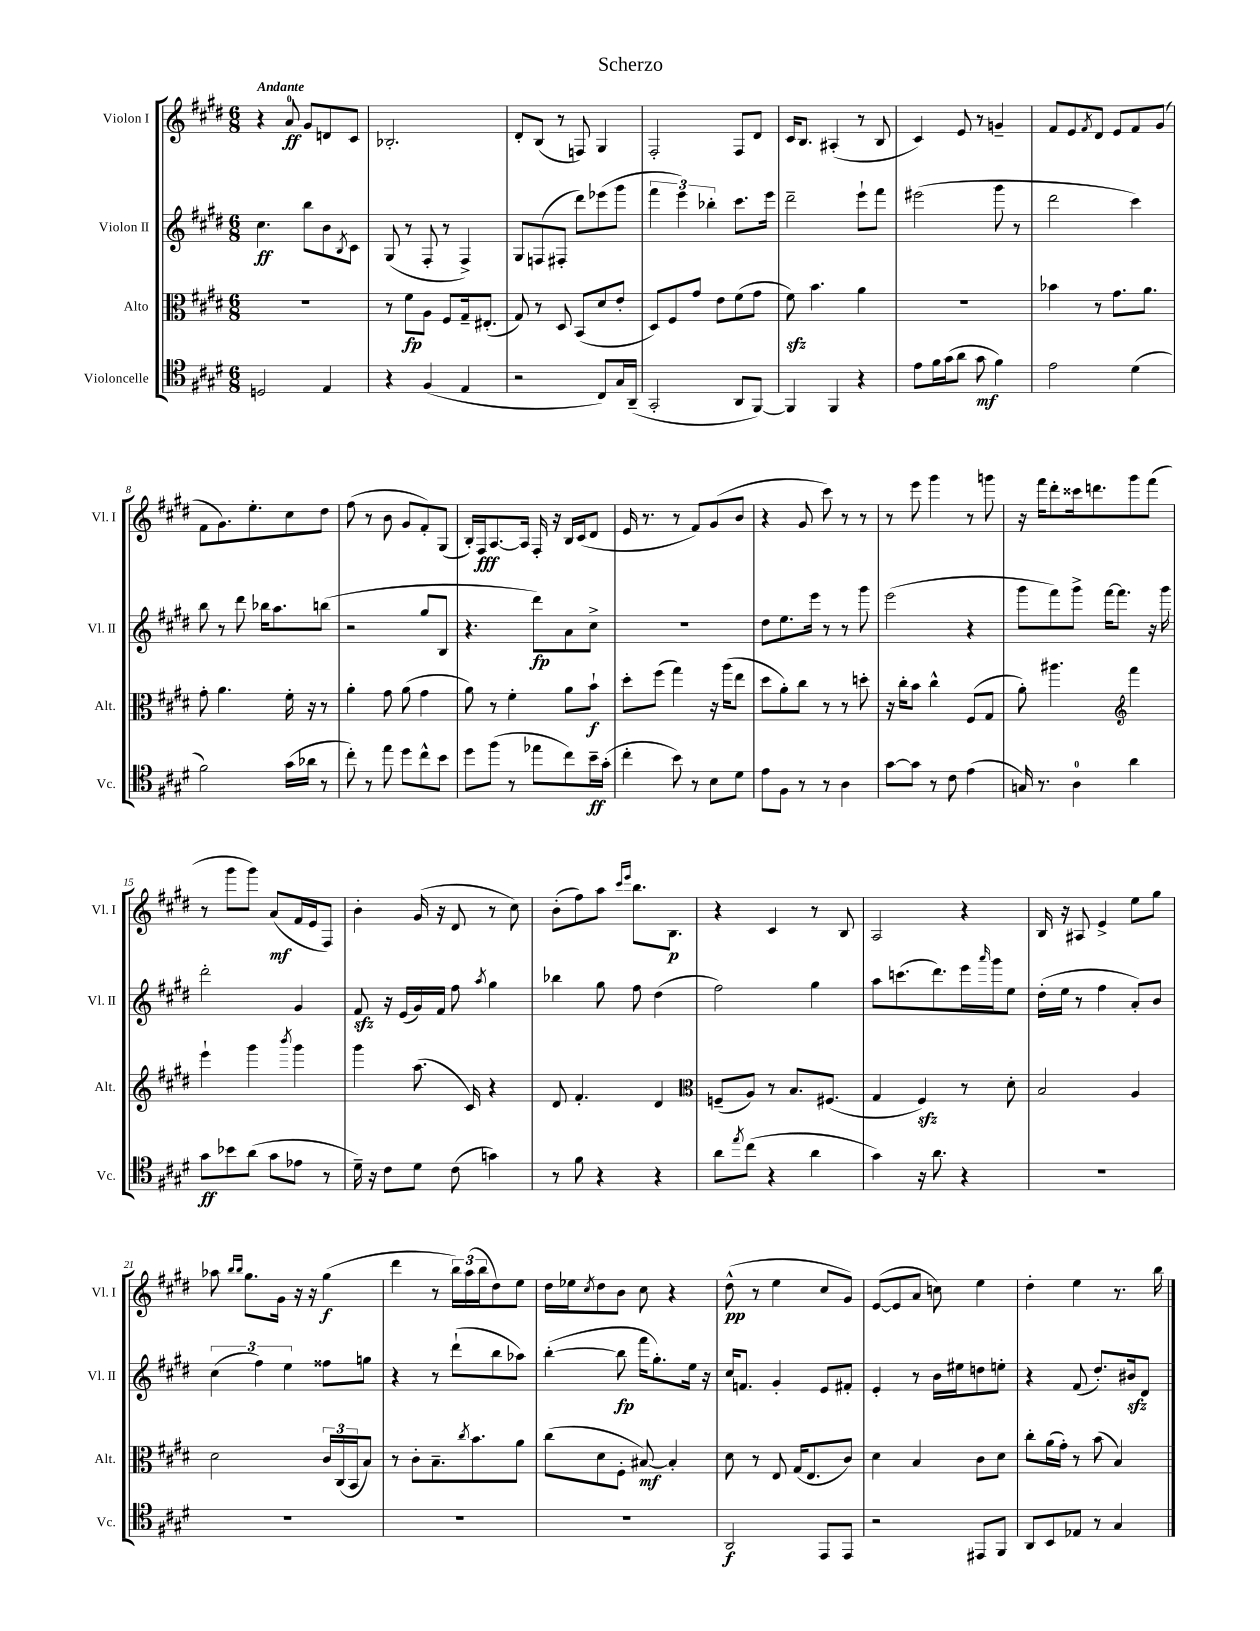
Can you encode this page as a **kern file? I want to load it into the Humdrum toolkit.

**kern	**dynam	**kern	**dynam	**kern	**dynam	**kern	**dynam
*part4	*part4	*part3	*part3	*part2	*part2	*part1	*part1
*staff4	*staff4	*staff3	*staff3	*staff2	*staff2	*staff1	*staff1
*I"Violoncelle	*	*I"Alto	*	*I"Violon II	*	*I"Violon I	*
*I'Vc.	*	*I'Alt.	*	*I'Vl. II	*	*I'Vl. I	*
*clefC4	*	*clefC3	*	*clefG2	*	*clefG2	*
*k[f#c#g#d#]	*	*k[f#c#g#d#]	*	*k[f#c#g#d#]	*	*k[f#c#g#d#]	*
*M6/8	*	*M6/8	*	*M6/8	*	*M6/8	*
=1	=1	=1	=1	=1	=1	=1	=1
!	!	!	!	!	!	!LO:TX:a:B:t=Andante	!
2Dn/	.	2.r	.	4.cc#\	ff	4r	.
.	.	.	.	.	.	8a/	ff
.	.	.	.	8bb\L	.	8g#/L	.
4E/	.	.	.	8b\	.	8dn/	.
.	.	.	.	8qB/	.	.	.
.	.	.	.	8c#\J	.	8c#/J	.
=2	=2	=2	=2	=2	=2	=2	=2
4r	.	8r	.	(8G#/	.	2.B-X'/	.
.	.	8f#\L	fp	8r	.	.	.
(4F#/	.	8A\J	.	8F#'/	.	.	.
.	.	8F#/L	.	8r	.	.	.
4E/	.	16G#~/k	.	4F#^/)	.	.	.
.	.	(8.E#X'/J	.	.	.	.	.
=3	=3	=3	=3	=3	=3	=3	=3
2r	.	8G#/)	.	8G#/L	.	8d#'/L	.
.	.	8r	.	(8Fn/	.	(8B/J	.
.	.	8D#/	.	8F#X'/J	.	8r	.
.	.	(8BB/L	.	8ddd#\L)	.	8Fn/)	.
8C#/L)	.	8d#/	.	(8eee-X\	.	4G#/	.
16G#/L	.	8e'/J	.	8ggg#\J	.	.	.
(16AA~/JJ	.	.	.	.	.	.	.
=4	=4	=4	=4	=4	=4	=4	=4
2GG#'/	.	8D#/L)	.	6fff#\	.	2F#'/	.
.	.	8F#/	.	.	.	.	.
.	.	.	.	6eee\)	.	.	.
.	.	8g#/J	.	.	.	.	.
.	.	.	.	6bb-X'\	.	.	.
.	.	8e\L	.	.	.	.	.
8AA/L	.	(8f#\	.	8.ccc#\L	.	8F#/L	.
[8FF#/J)	.	8g#\J	.	.	.	8d#/J	.
.	.	.	.	16eee\Jk	.	.	.
=5	=5	=5	=5	=5	=5	=5	=5
4FF#/]	.	8f#zz\)	.	2ddd#~\	.	16c#/KL	.
.	.	.	.	.	.	8.B/J	.
.	.	4.b\	.	.	.	.	.
4FF#/	.	.	.	.	.	(4A#X'/	.
4r	.	4a\	.	8eee`\L	.	8r	.
.	.	.	.	8fff#\J	.	8B/	.
=6	=6	=6	=6	=6	=6	=6	=6
8e\L	.	2.r	.	(2eee#X\	.	4c#/)	.
16f#\L	.	.	.	.	.	.	.
(16g#\J	.	.	.	.	.	.	.
8a\J	.	.	.	.	.	8e/	.
8g#\	mf	.	.	.	.	8r	.
4f#\)	.	.	.	8ggg#\	.	4gn~/	.
.	.	.	.	8r	.	.	.
=7	=7	=7	=7	=7	=7	=7	=7
2e\	.	4b-X\	.	2ddd#\	.	8f#/L	.
.	.	.	.	.	.	8e/	.
.	.	.	.	.	.	8qf#/	.
.	.	8r	.	.	.	8d#/J	.
.	.	8.g#\L	.	.	.	8e/L	.
(4d#\	.	.	.	4ccc#\)	.	8f#/	.
.	.	8.a\J	.	.	.	.	.
.	.	.	.	.	.	(8g#/J	.
!!LO:LB:g=z
=8	=8	=8	=8	=8	=8	=8	=8
2f#\)	.	8g#'\	.	8bb\	.	8f#\L	.
.	.	4.a\	.	8r	.	8.g#\)	.
.	.	.	.	8ddd#\	.	.	.
.	.	.	.	.	.	8.ee'\	.
.	.	.	.	16bb-X\KL	.	.	.
.	.	.	.	8.aa\	.	.	.
(16g#\LL	.	16f#'\	.	.	.	8cc#\	.
16a-X\JJ	.	16r	.	.	.	.	.
8r	.	8r	.	(8bbn\J	.	8dd#\J	.
=9	=9	=9	=9	=9	=9	=9	=9
8cc#'\)	.	4a'\	.	2r	.	(8ff#\	.
8r	.	.	.	.	.	8r	.
8ee\	.	8g#\	.	.	.	8b\	.
8dd#\L	.	(8a\	.	.	.	8g#/L	.
8cc#^^\	.	4g#\	.	8gg#/L	.	8f#'/)	.
8b\J	.	.	.	8B/J	.	(8G#/J	.
=10	=10	=10	=10	=10	=10	=10	=10
8dd#\L	.	8a\)	.	4.r	.	16B'/LL)	.
.	.	.	.	.	.	16F#/J	fff
(8ff#\J	.	8r	.	.	.	[8.A/	.
8r	.	4f#'\	.	.	.	.	.
.	.	.	.	.	.	16A/Jk]	.
8ee-X\L	.	.	.	8ddd#\L)	fp	16F#'/	.
.	.	.	.	.	.	16r	.
8cc#\)	.	8a\L	.	8a\	.	16B/LL	.
.	.	.	.	.	.	(16c#/J	.
16b~\L	ff	8b`\J	f	8cc#^\J	.	8d#/J	.
(16g#'\JJ	.	.	.	.	.	.	.
=11	=11	=11	=11	=11	=11	=11	=11
4cc#'\	.	8dd#'\L	.	2.r	.	16e/	.
.	.	.	.	.	.	8.r	.
.	.	(8ff#\J	.	.	.	.	.
8b\)	.	4gg#\)	.	.	.	8r	.
8r	.	.	.	.	.	8f#/L)	.
8B\L	.	16r	.	.	.	(8g#/	.
.	.	(16aa\KL	.	.	.	.	.
8d#\J	.	8ee\J	.	.	.	8b/J	.
=12	=12	=12	=12	=12	=12	=12	=12
8e\L	.	8dd#\L	.	8dd#\L	.	4r	.
8F#\J	.	8a'\)	.	8.ee\	.	.	.
8r	.	8cc#\J	.	.	.	8g#/	.
.	.	.	.	16eee\Jk	.	.	.
8r	.	8r	.	8r	.	8ccc#\)	.
4A\	.	8r	.	8r	.	8r	.
.	.	8ddn'\	.	8ggg#\	.	8r	.
=13	=13	=13	=13	=13	=13	=13	=13
[8g#\L	.	16r	.	(2eee\	.	8r	.
.	.	16cc#'\KL	.	.	.	.	.
8g#\J]	.	8b\J	.	.	.	8eee\	.
8r	.	4cc#^^\	.	.	.	4ggg#\	.
8c#\	.	.	.	.	.	.	.
(4e\	.	(8F#/L	.	4r	.	8r	.
.	.	8G#/J	.	.	.	8gggn\	.
=14	=14	=14	=14	=14	=14	=14	=14
16Gn/)	.	8a'\)	.	8ggg#\L	.	16r	.
8.r	.	.	.	.	.	16fff#\KL	.
.	.	4.aa#X\	.	8fff#\)	.	8ddd#'\	.
4A\	.	.	.	8ggg#^\J	.	16ccc##X\k	.
.	.	.	.	.	.	8.dddn\	.
.	.	.	.	[16fff#\KL	.	.	.
.	.	.	.	8.fff#\J]	.	.	.
*	*	*clefG2	*	*	*	*	*
4a\	.	4fff#\	.	.	.	8ggg#\	.
.	.	.	.	16r	.	(8fff#\J	.
.	.	.	.	16ggg#\	.	.	.
!!LO:LB:g=z
=15	=15	=15	=15	=15	=15	=15	=15
8g#\L	ff	4eee`\	.	2ddd#'\	.	8r	.
8b-X\	.	.	.	.	.	8ggg#\L	.
(8a\J	.	4ggg#\	.	.	.	8ggg#\J)	.
8g#\L	.	.	.	.	.	(8a/L	mf
.	.	8qbbb/	.	.	.	.	.
8e-X\J	.	4ggg#\	.	4g#/	.	16f#/L	.
.	.	.	.	.	.	16e/J	.
8r	.	.	.	.	.	8F#/J)	.
=16	=16	=16	=16	=16	=16	=16	=16
16d#~\)	.	4ggg#\	.	8f#zz/	.	4b'\	.
16r	.	.	.	.	.	.	.
8c#\L	.	.	.	16r	.	.	.
.	.	.	.	(16e/LL	.	.	.
8d#\J	.	(8.aa\	.	16g#/)	.	(16g#/	.
.	.	.	.	16f#/JJ	.	16r	.
(8c#\	.	.	.	8ff#\	.	8d#/	.
.	.	16c#/)	.	.	.	.	.
.	.	.	.	8qaa/	.	.	.
4gn\)	.	4r	.	4gg#\	.	8r	.
.	.	.	.	.	.	8cc#\)	.
=17	=17	=17	=17	=17	=17	=17	=17
8r	.	8d#/	.	4bb-X\	.	(8b'\L	.
8f#\	.	4.f#'/	.	.	.	8ff#\)	.
4r	.	.	.	8gg#\	.	8aa\J	.
.	.	.	.	.	.	16qqccc#/LL	.
.	.	.	.	.	.	16qqeee/JJ	.
.	.	.	.	8ff#\	.	8.bb\L	.
4r	.	4d#/	.	(4dd#\	.	.	.
.	.	.	.	.	.	8.B\J	p
=18	=18	=18	=18	=18	=18	=18	=18
*	*	*clefC3	*	*	*	*	*
8a\L	.	(8Fn~/L	.	2ff#\)	.	4r	.
8qee/	.	.	.	.	.	.	.
(8cc#\J	.	8A/J)	.	.	.	.	.
4r	.	8r	.	.	.	4c#/	.
.	.	8.B/L	.	.	.	.	.
4a\	.	.	.	4gg#\	.	8r	.
.	.	(8.F#X/J	.	.	.	.	.
.	.	.	.	.	.	8B/	.
=19	=19	=19	=19	=19	=19	=19	=19
4g#\)	.	4G#/	.	8aa\L	.	2A/	.
.	.	.	.	(8.cccn\	.	.	.
16r	.	4F#zz/)	.	.	.	.	.
8.a\	.	.	.	8.ddd#\)	.	.	.
4r	.	8r	.	16eee\L	.	4r	.
.	.	.	.	16qqaaa/	.	.	.
.	.	.	.	16ggg#\J	.	.	.
.	.	8d#'\	.	8ee\J	.	.	.
=20	=20	=20	=20	=20	=20	=20	=20
2.r	.	2B/	.	(16dd#'\LL	.	16B/	.
.	.	.	.	16ee\JJ	.	16r	.
.	.	.	.	8r	.	8A#X/	.
.	.	.	.	4ff#\	.	4e^/	.
.	.	4A/	.	8a'/L)	.	8ee\L	.
.	.	.	.	8b/J	.	8gg#\J	.
!!LO:LB:g=z
=21	=21	=21	=21	=21	=21	=21	=21
2.r	.	2d#\	.	(6cc#\	.	8aa-X\	.
.	.	.	.	.	.	16qqbb/LL	.
.	.	.	.	.	.	16qqbb/JJ	.
.	.	.	.	.	.	8.gg#\L	.
.	.	.	.	6ff#\)	.	.	.
.	.	.	.	.	.	16g#\Jk	.
.	.	.	.	6ee\	.	.	.
.	.	.	.	.	.	16r	.
.	.	.	.	.	.	16r	.
.	.	24c#/LL	.	8ff##X\L	.	(4gg#\	f
.	.	(24C#/	.	.	.	.	.
.	.	24BB/J	.	.	.	.	.
.	.	8B/J)	.	8ggn\J	.	.	.
=22	=22	=22	=22	=22	=22	=22	=22
2.r	.	8r	.	4r	.	4ddd#\	.
.	.	8c#'\L	.	.	.	.	.
.	.	8.B~\	.	8r	.	8r	.
.	.	.	.	(8ddd#`\L	.	24bb\LL)	.
.	.	.	.	.	.	(24aa\	.
.	.	8qcc#/	.	.	.	.	.
.	.	8.b\	.	.	.	.	.
.	.	.	.	.	.	24bb\J	.
.	.	.	.	8bb\	.	8dd#\)	.
.	.	8a\J	.	8aa-X\J)	.	8ee\J	.
=23	=23	=23	=23	=23	=23	=23	=23
2.r	.	(8cc#\L	.	([4bb'\	.	16dd#\LL	.
.	.	.	.	.	.	16ee-X\J	.
.	.	.	.	.	.	8qcc#/	.
.	.	8d#\	.	.	.	8dd#\	.
.	.	8F#'\J	.	8bb\]	fp	8b\J	.
.	.	[8B#X/)	mf	16fff#\KL	.	8cc#\	.
.	.	.	.	8.gg#'\)	.	.	.
.	.	4B#'/]	.	.	.	4r	.
.	.	.	.	16ee\Jk	.	.	.
.	.	.	.	16r	.	.	.
=24	=24	=24	=24	=24	=24	=24	=24
2AA/	f	8d#\	.	16cc#/KL	.	(8dd#^^\	pp
.	.	.	.	8.fn/J	.	.	.
.	.	8r	.	.	.	8r	.
.	.	8E/	.	4g#'/	.	4ee\	.
.	.	(16G#/KL	.	.	.	.	.
.	.	8.E/	.	.	.	.	.
8EE/L	.	.	.	8e/L	.	8cc#/L	.
8EE/J	.	8c#/J)	.	8f#X'/J	.	8g#/J)	.
=25	=25	=25	=25	=25	=25	=25	=25
2r	.	4d#\	.	4e'/	.	([8e/L	.
.	.	.	.	.	.	8e/]	.
.	.	4B/	.	8r	.	8a/J	.
.	.	.	.	16b\LL	.	8ccn\)	.
.	.	.	.	16ee#X\J	.	.	.
8EE#X/L	.	8c#\L	.	8ddn\	.	4ee\	.
8FF#/J	.	8d#\J	.	8een'\J	.	.	.
=26	=26	=26	=26	=26	=26	=26	=26
8AA/L	.	8cc#'\L	.	4r	.	4dd#'\	.
8BB/	.	(16a\L	.	.	.	.	.
.	.	16g#'\JJ)	.	.	.	.	.
8E-X/J	.	8r	.	(8f#/	.	4ee\	.
8r	.	(8b\	.	8.dd#'/L)	.	.	.
4G#/	.	4B/)	.	.	.	8.r	.
.	.	.	.	16b#Xzz/k	.	.	.
.	.	.	.	8d#/J	.	.	.
.	.	.	.	.	.	16bb\	.
==	==	==	==	==	==	==	==
*-	*-	*-	*-	*-	*-	*-	*-
